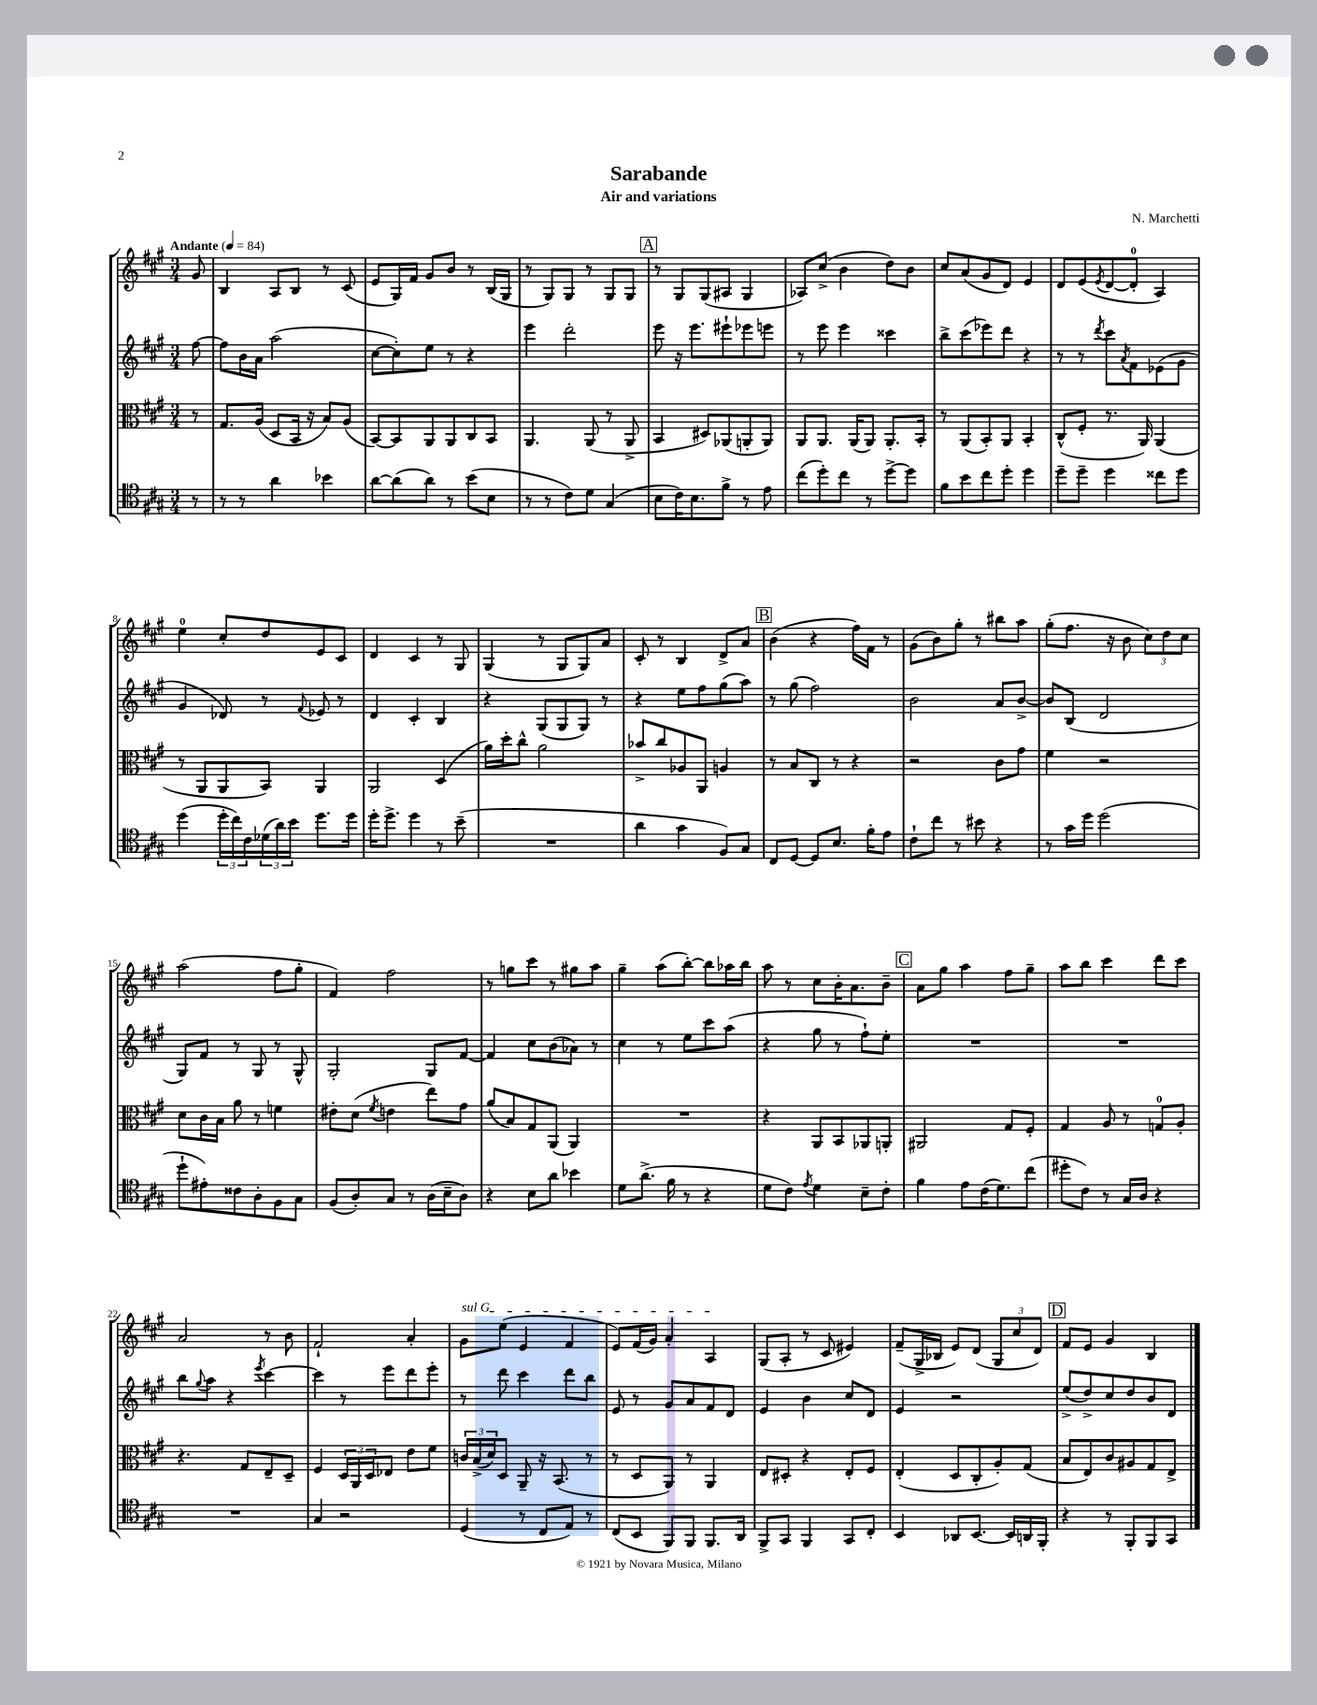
\header { title = "Sarabande" composer = "N. Marchetti" subtitle = "Air and variations" }
<<
\new StaffGroup <<
\new Staff = "s0" {
    \clef treble \key a \major \numericTimeSignature \time 3/4 \partial 8 \tempo "Andante" 4 = 84
    gis'8 |
    b4 a8 b8 r8 cis'8( |
    e'8 gis16) fis'16 gis'8 b'8 r8 b16( gis16 |
    r8 gis8) gis8 r8 gis8 gis8 |
    \mark \markup { \box "A" } r8 gis8 gis8( ais8 gis4 |
    aes8) cis''8->( b'4 d''8) b'8 |
    cis''8 a'8( gis'8 d'8) e'4 |
    d'8 e'8( \acciaccatura { e'8 } d'8~ d'8-0-. a4) |
    e''4-0 cis''8-. d''8 e'8 cis'8 |
    d'4 cis'4 r8 gis8 |
    gis4( r8 gis8 gis8) a'8 |
    cis'8-. r8 b4 d'8-> a'8 |
    \mark \markup { \box "B" } b'4( r4 fis''16) fis'16 r8 |
    gis'8( b'8) gis''8-. r8 bis''8 a''8 |
    gis''8-.( fis''8. r16 b'8 \tuplet 3/2 { cis''8) d''8 cis''8 } |
    a''2( fis''8 gis''8-. |
    fis'4) fis''2 |
    r8 g''8 cis'''8 r8 gis''8 a''8 |
    gis''4-- a''8( b''8~-.) b''8 aes''16 b''16 |
    a''8 r8 cis''8 b'16-. a'8. b'8-- |
    \mark \markup { \box "C" } a'8 gis''8 a''4 fis''8 gis''8-- |
    a''8 b''8 cis'''4 d'''8 cis'''8 |
    a'2 r8 b'8 |
    fis'2-! a'4-. |
    \once \override TextSpanner.bound-details.left.text = \markup { \italic "sul G" } gis'8\startTextSpan e''8( e'4 fis'4 |
    e'8) fis'16( gis'16) a'4-. a4\stopTextSpan |
    gis8( a8-. r8 cis'8 eis'4) |
    fis'8--( gis16-> bes16 e'8) d'8( \tuplet 3/2 { gis8 cis''8 d'8) } |
    \mark \markup { \box "D" } fis'8 e'8 gis'4 b4 \bar "|." |
}
\new Staff = "s1" {
    \clef treble \key a \major \numericTimeSignature \time 3/4 \partial 8
    fis''8~ |
    fis''8 b'16 a'16 a''2( |
    cis''8~ cis''8-.) e''8 r8 r4 |
    e'''4 d'''2-. |
    \mark \markup { \box "A" } e'''8 r16 e'''8. eis'''8-! ees'''8 e'''8 |
    r8 e'''8 e'''4 cisis'''4 |
    b''8-> cis'''8( ees'''8) d'''8 r4 |
    r8 r8 \acciaccatura { d'''8 } cis'''8 \acciaccatura { a'8 } fis'8 ees'8( gis'8 |
    gis'4 des'8) r8 \appoggiatura { fis'8 } ees'8 r8 |
    d'4 cis'4-. b4 |
    r4 gis8( gis8 gis8) r8 |
    r4 e''8 fis''8 gis''8( a''8) |
    \mark \markup { \box "B" } r8 gis''8( fis''2) |
    b'2 a'8 b'8~-> |
    b'8 b8( d'2 |
    gis8) fis'8 r8 gis8 r8 gis8-^ |
    gis2-. gis8 fis'8~ |
    fis'4 cis''8 b'8( aes'8) r8 |
    cis''4 r8 e''8 cis'''8 a''8( |
    r4 gis''8 r8 fis''8-!) e''8-. |
    \mark \markup { \box "C" } R2. |
    R2. |
    b''8 \appoggiatura { gis''8 } a''8 r4 \acciaccatura { e'''8 } cis'''4~ |
    cis'''4 r8 e'''8 d'''8 e'''8-. |
    r8 d'''8 cis'''4 d'''8 b''8 |
    e'8 r8 gis'8 a'8 fis'8 d'8 |
    e'4 b'4 cis''8 d'8 |
    e'4 r2 |
    \mark \markup { \box "D" } e''8->( d''8->) cis''8 d''8 b'8 d'8 \bar "|." |
}
\new Staff = "s2" {
    \clef alto \key a \major \numericTimeSignature \time 3/4 \partial 8
    r8 |
    gis8. a16( d8 b,16 r16 b8) a8( |
    b,8~) b,8 a,8 a,8 cis8 b,8 |
    a,4. a,8( r8 a,8-> |
    \mark \markup { \box "A" } b,4 dis8) aes,8( a,8-. a,8) |
    a,8 a,8. a,16( a,8) a,8.-. b,16-. |
    r8 a,8( b,8-.) a,8 b,4-. |
    cis8-^( fis8-. r8. a,16) a,4( |
    r8 a,8 a,8 b,8) a,4 |
    a,2 d4( |
    a'16) d''16-. cis''8-^ a'2 |
    bes'8-> cis''8 aes8 a,8 a4 |
    \mark \markup { \box "B" } r8 b8 cis8 r8 r4 |
    r2 cis'8 gis'8 |
    fis'4 r2 |
    d'8 cis'16 b16 a'8 r8 f'4 |
    eis'8-. d'8( \acciaccatura { fis'8 } e'4 e''8) gis'8 |
    a'8( b8) gis8 a,8( a,4) |
    R2. |
    r4 a,8 b,8 aes,8 a,8-. |
    \mark \markup { \box "C" } ais,2 gis8 fis8-. |
    gis4 a8 r8 g8-0 a8-. |
    r4. gis8 e8-- d8-- |
    fis4 \tuplet 3/2 { d16 a,16 d16 } ees8 e'8 fis'8 |
    \tuplet 3/2 { c'16 b16->( d'16) } d8 a,8-- r16 b,8.( r8 |
    r8 d8 a,8) r8 a,4 |
    e8 dis8-. r4 e8-. fis8 |
    e4-.( d8 cis8-. a8-.) gis8( |
    \mark \markup { \box "D" } b8 e8) cis'8 ais8 gis8 e8-> \bar "|." |
}
\new Staff = "s3" {
    \clef tenor \key a \major \numericTimeSignature \time 3/4 \partial 8
    r8 |
    r8 r8 a'4 bes'4 |
    a'8~ a'8( a'8) r8 b'8( b8 |
    r8 r8 cis'8) d'8 gis4( |
    \mark \markup { \box "A" } b8 cis'16) b8. fis'8-> r8 e'8 |
    cis''8( d''8-.) cis''8 r8 d''8~-> d''8 |
    fis'8 b'8 cis''8 d''8-. d''4 |
    d''8-- d''8-- d''4 cisis''8 d''8 |
    d''4( \tuplet 3/2 { d''16-. cis''16) cis'16 } \tuplet 3/2 { des'16( a'16) b'16 } d''8. d''16 |
    d''16-. d''8.-> d''4 r8 b'8--( |
    R2. |
    a'4 gis'4 fis8) gis8 |
    \mark \markup { \box "B" } cis8 d8~ d8 b8. fis'16-. e'8 |
    cis'8-! cis''8 r8 bis'8 r4 |
    r8 gis'16 d''16 d''2( |
    d''8-! eis'8-.) cisis'8 a8-. fis8 gis8 |
    fis8( a8-.) gis8 r8 a16( b16-- a8) |
    r4 b8 a'8 bes'4 |
    d'8 a'8.->( fis'16 r8 r4 |
    d'8 cis'8) \acciaccatura { e'8 } d'4 b8-- cis'8-. |
    \mark \markup { \box "C" } fis'4 e'8 cis'16( d'8.) cis''8( |
    dis''8-. cis'8) r8 gis16 a16 r4 |
    R2. |
    gis4 r2 |
    d4( r8 cis8 e8) r8 |
    cis8( b,8 fis,8) fis,8 fis,8. a,16 |
    fis,8-> gis,8 fis,4 gis,8 cis8-. |
    b,4 aes,8 b,8.~ b,16 a,16 fis,16-. |
    \mark \markup { \box "D" } r4 r8 fis,8-. fis,8 gis,8 \bar "|." |
}
>>
>>
